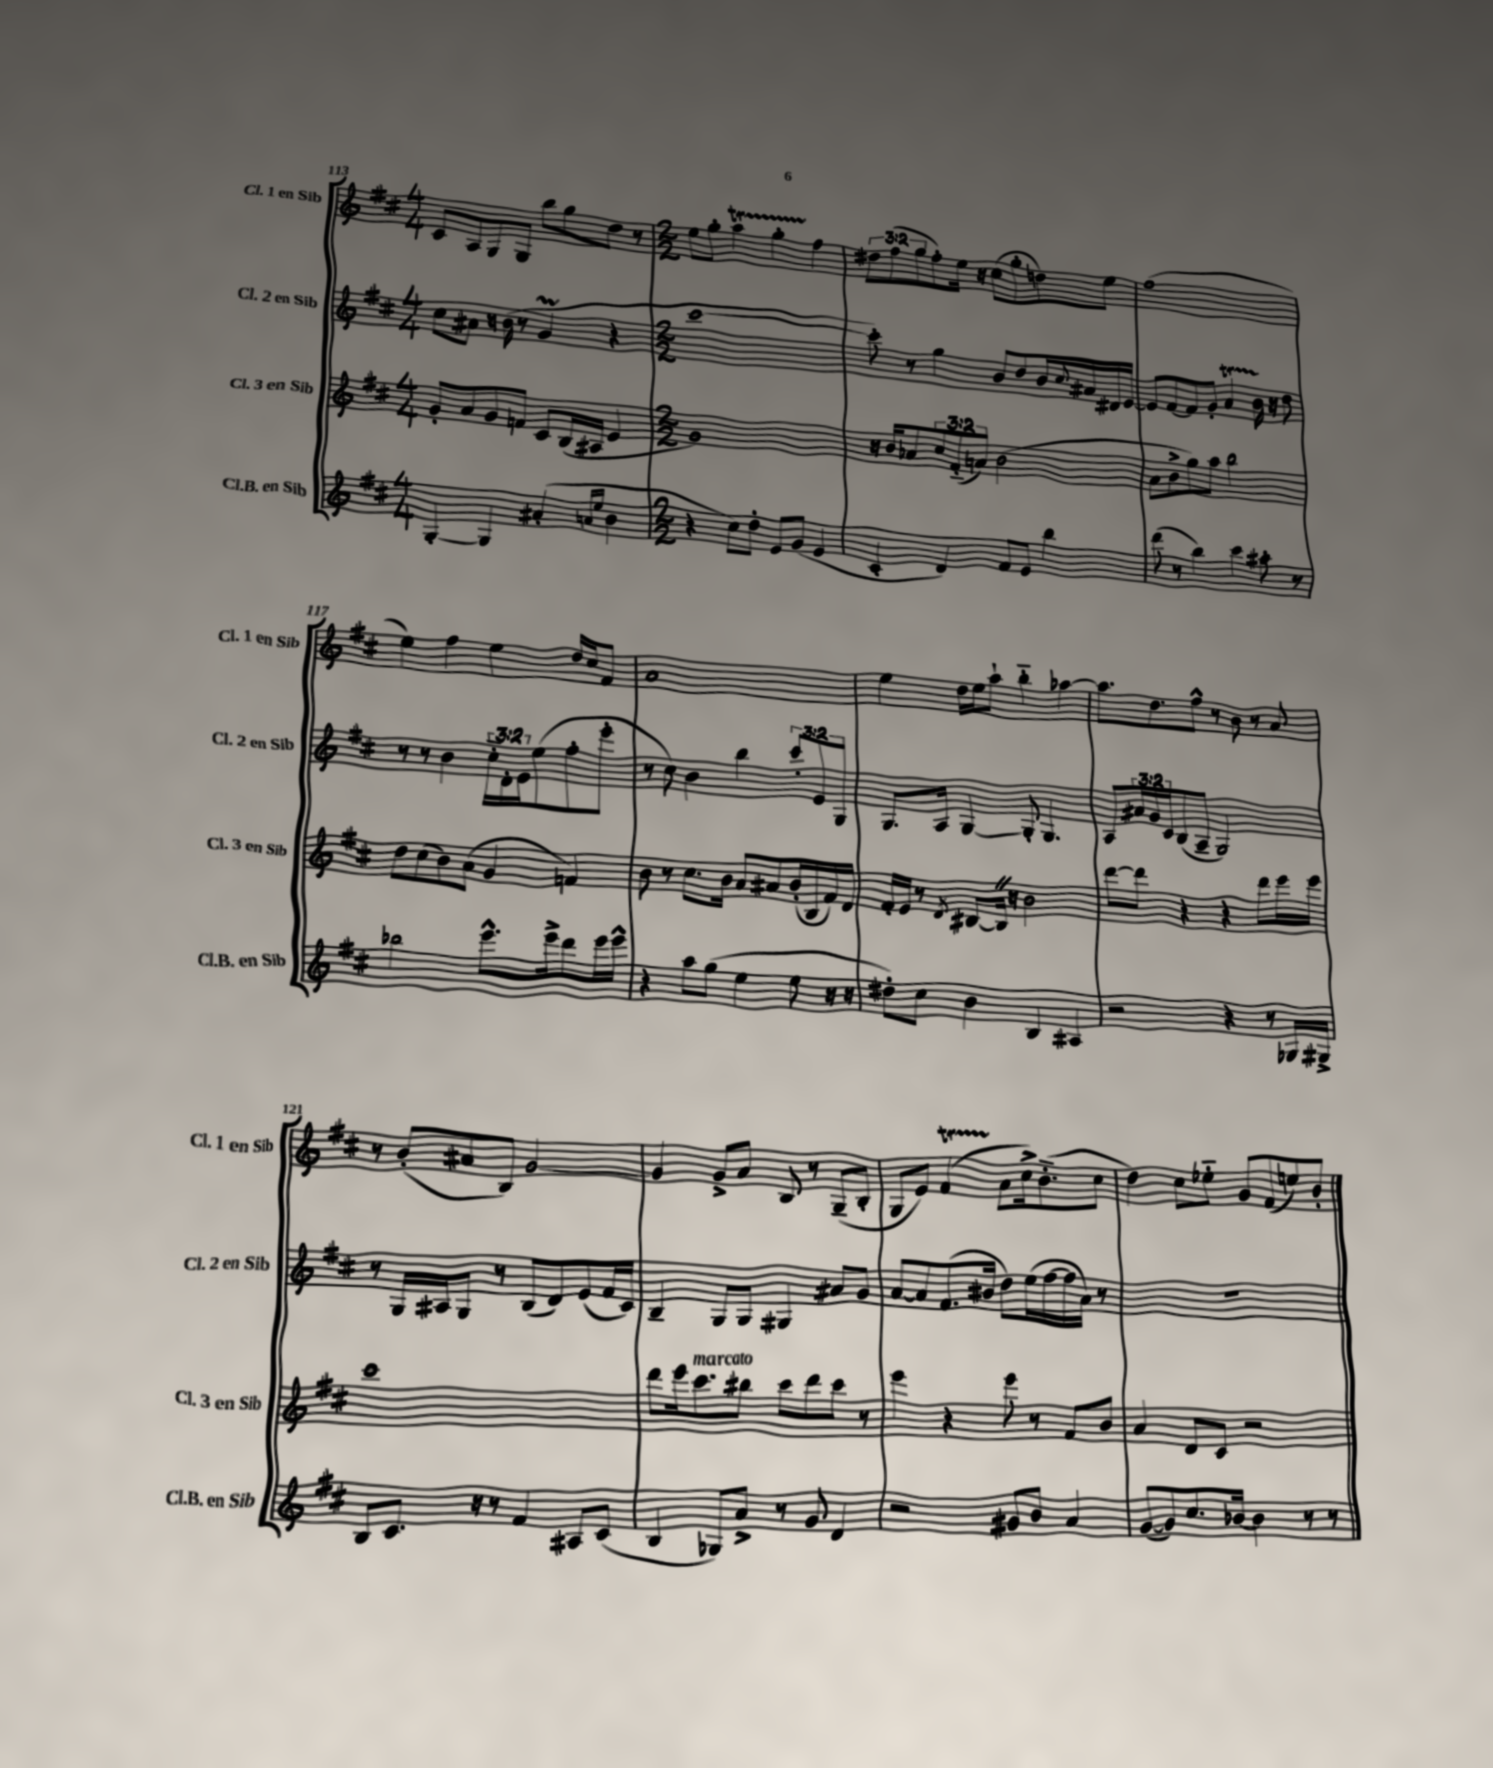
<<
\new StaffGroup <<
\new Staff = "s0" \with { instrumentName = "Cl. 1 en Sib" shortInstrumentName = "Cl. 1 en Sib" } {
    \clef treble \key d \major \numericTimeSignature \time 4/4 \override Staff.TupletNumber.text = #tuplet-number::calc-fraction-text
    cis'8 a8 g8 g8 b''8 g''8 d''8 r8 |
    \numericTimeSignature \time 2/2 e''8 g''8-. a''4\startTrillSpan g''4-. fis''4\stopTrillSpan |
    \tuplet 3/2 { dis''8 fis''8( g''8 } fis''8-.) e''16 r16 cis''8( g''8-. d''8) e''8 |
    fis''1( |
    e''4) fis''4 e''4 d''16 cis''16 fis'8 |
    a'1 |
    e''4 d''16 e''16 a''8-! b''4-_ aes''4~ |
    aes''8. d''8. fis''8-^ r8 b'8 r8 a'8 |
    r8 b'8-.( ais'8 b8) g'2~ |
    g'4 g'8-> a'8 b8 r8 g8--( b8-. |
    g8 e'8) fis'4\startTrillSpan( a'8\stopTrillSpan cis''16->) b'8.-_( cis''8 |
    d''4) cis''8 ees''8-_ g'8 fis'8( e''8) b'8-. \bar "|." |
}
\new Staff = "s1" \with { instrumentName = "Cl. 2 en Sib" shortInstrumentName = "Cl. 2 en Sib" } {
    \clef treble \key d \major \numericTimeSignature \time 4/4 \override Staff.TupletNumber.text = #tuplet-number::calc-fraction-text
    cis''8 ais'8 r16 b'16( r8 g'4\prall r4 |
    \numericTimeSignature \time 2/2 cis'''1~ |
    cis'''8-.) r8 g''4 b'8 d''8 b'16 \appoggiatura { cis''8 } ais'16 dis'16 e'16~ |
    e'8 fis'8~ fis'8 g'8-. a'4\startTrillSpan b'16 r16\stopTrillSpan d''8 |
    r8 r8 b'4 \tuplet 3/2 { cis''16-_ d'16-. e'16 } e''8( fis''8-. e'''8-. |
    r8 cis''8) b'4 b''4 \tuplet 3/2 { cis'''8-. e'8 g8 } |
    g8. a16 g4~ g8-. g4. |
    a8 \tuplet 3/2 { ais'16 g'16 cis'16 } b8( a8-- g2) |
    r8 g16 ais16 g8 r8 b8( d'8) e'8( fis'16 cis'16) |
    b4-- g8 g8 gis4 ais'8 g'8 |
    a'8~ a'8 fis'8.( bis'16 d''8) e''16( fis''16~ fis''16 a'16) r8 |
    R1 \bar "|." |
}
\new Staff = "s2" \with { instrumentName = "Cl. 3 en Sib" shortInstrumentName = "Cl. 3 en Sib" } {
    \clef treble \key d \major \numericTimeSignature \time 4/4 \override Staff.TupletNumber.text = #tuplet-number::calc-fraction-text
    g'8-. a'8 g'8 f'8 cis'8 b16( ais16 e'4 |
    \numericTimeSignature \time 2/2 g'1) |
    r16 b'16 aes'8 \tuplet 3/2 { cis''8 fis'8-_( a'8) } b'2( |
    a'8 b'8-> g''8) a''8 b''2 |
    d''8 cis''8( b'8) a'8( g'4 f'4) |
    b'8 r8 cis''8. b'16 a'8 ais'8 b'16-.( b16 fis'16) d'16 |
    fis'16-. e'16 r8 \acciaccatura { d'8 } bis8~ bis16 \once \override BreathingSign.text = \markup { \musicglyph "scripts.caesura.straight" } \breathe r16 b'2 |
    d'''8~ d'''8 r4 r4 d'''8 e'''16 e'''16 |
    cis'''1 |
    d'''8 e'''16 cis'''8.^\markup { \italic "marcato" } bis''8 cis'''8 d'''8 cis'''8 r8 |
    e'''4 r4 e'''8 r8 fis'8 b'8 |
    a'4 d'8 cis'8 r2 \bar "|." |
}
\new Staff = "s3" \with { instrumentName = "Cl.B. en Sib" shortInstrumentName = "Cl.B. en Sib" } {
    \clef treble \key d \major \numericTimeSignature \time 4/4
    g4~-. g4 ais'4-.( \grace { a'16 e''16 } b'4 |
    \numericTimeSignature \time 2/2 r4 cis''8) d''8-. e'8 g'8( e'4 |
    cis'4-. d'4) fis'8 e'8 b''4 |
    d'''8( r8 b''4) cis'''4 ais''8-. r8 |
    bes''2 e'''8.-^ e'''16-> d'''8 e'''16 e'''16-^ |
    r4 a''8 g''8( e''4 e''8 r16 r16 |
    dis''8-.) cis''8 b'4 b4 ais4 |
    r2 r4 r8 ges16 gis16-> |
    b8 cis'8. r16 r8 fis'4 ais8 cis'8( |
    b4 ges8) a'8-> r8 g'8 d'4 |
    r2 gis'8 b'8 a'4 |
    g'8~( g'8) cis''8. bes'16~ bes'4 r8 r8 \bar "|." |
}
>>
>>
\layout { \context { \Score currentBarNumber = #113 } }
